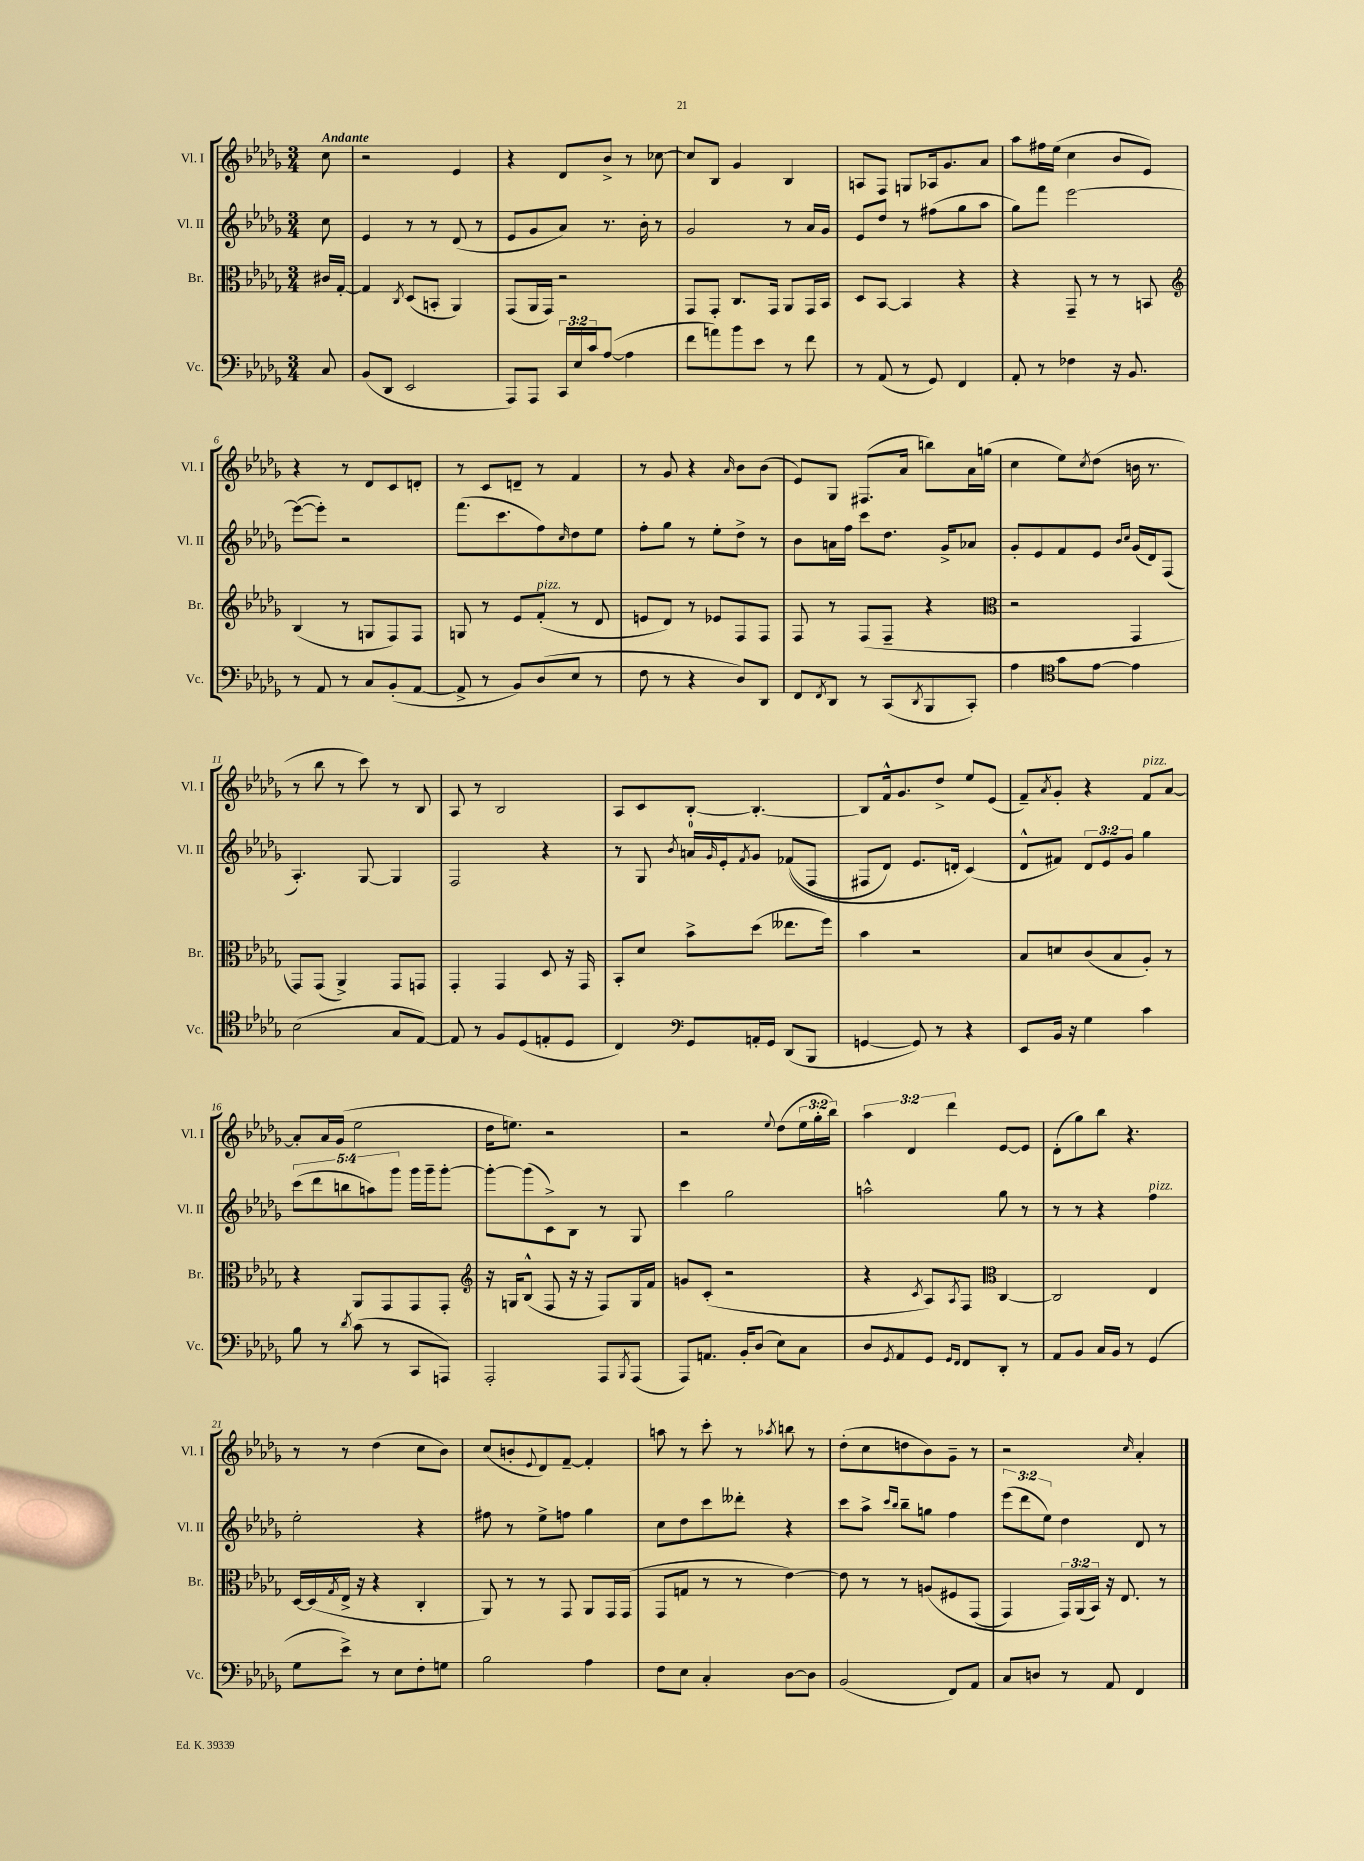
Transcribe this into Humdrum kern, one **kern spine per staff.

**kern	**kern	**kern	**kern
*staff4	*staff3	*staff2	*staff1
*clefF4	*clefC3	*clefG2	*clefG2
*k[b-e-a-d-g-]	*k[b-e-a-d-g-]	*k[b-e-a-d-g-]	*k[b-e-a-d-g-]
*M3/4	*M3/4	*M3/4	*M3/4
8C	16c#	8cc	8cc
.	[16G-'	.	.
=	=	=	=
(8BB-	4G-]	4e-	2r
8DD-	.	.	.
.	8qC	.	.
2EE-	(8D-	8r	.
.	8BB'	8r	.
.	4AA-)	(8d-	4e-
.	.	8r	.
=	=	=	=
8AAA-)	(8GG-	8e-	4r
8AAA-	16AA-	8g-	.
.	16GG-)	.	.
24CC	2r	8a-)	8d-
24E-	.	.	.
24c	.	.	.
([8A-	.	8.r	8b-^
4A-]	.	.	8r
.	.	16b-'	.
.	.	8r	[8cc-
=	=	=	=
8f	8GG-	2g-	8cc-]
8a)	8GG-'	.	8B-
8b-	8.C	.	4g-
8e-	.	.	.
.	16GG-	.	.
8r	8AA-	8r	4B-
8f	16GG-	16a-	.
.	16BB-	16g-	.
=	=	=	=
8r	8D-	8e-	8A
(8AA-	[8BB-	8dd-	8F
8r	4BB-]	8r	8G
8GG-)	.	(8ff#	16A-
.	.	.	8.g-
4FF	4r	8gg-	.
.	.	8aa-	8a-
=	=	=	=
8AA-'	4r	8gg-)	8aa-
8r	.	8fff	16ff#
.	.	.	(16ee-
4F-	8GG-~	[2eee-	4cc
.	8r	.	.
16r	8r	.	8b-
8.BB-	.	.	.
.	8BB	.	8e-)
=	=	=	=
*	*clefG2	*	*
8r	(4B-	(8eee-_	4r
8AA-	.	8eee-'])	.
8r	8r	2r	8r
8C	8G	.	8d-
(8BB-'	8F)	.	8c
[8AA-	8F	.	8d'
=	=	=	=
8AA-^]	8G	(8.fff	8r
8r	8r	.	8c
.	.	8.ccc	.
8BB-)	8e-	.	8d~
(8D-	(8f'	8ff)	8r
.	.	16qqcc	.
8E-	8r	8dd-	4f
8r	8d-	8ee-	.
=	=	=	=
8F	8e	8ff'	8r
8r	8d-)	8gg-	8g-
4r	8r	8r	4r
.	8e-	8ee-'	.
.	.	.	16qqa-
8D-)	8F	8dd-^	8b-
8DD-	8F	8r	(8b-
=	=	=	=
8FF	8F	8b-	8e-)
8qFF	.	.	.
8DD-	8r	16a	8G-
.	.	16ff	.
8r	(8F	8ccc	(8.F#
(8CC	8F~	8.dd-	.
.	.	.	16a-
8qDD-	.	.	.
8BBB-	4r	.	8bb)
.	.	16g-^	.
8CC')	.	8a-	16a-
.	.	.	(16gg
=	=	=	=
*	*clefC3	*	*
4A-	2r	8g-'	4cc
.	.	8e-	.
*clefC4	*	*	*
8g-	.	8f	8ee-)
.	.	.	8qcc
[8e-	.	8e-	(8dd-
.	.	16qqb-	.
.	.	16qqcc	.
4e-]	4GG-	(16g-	16b
.	.	16d-)	8.r
.	.	(8F	.
=	=	=	=
(2B-	8GG-)	4.A-')	8r
.	(8GG-	.	8bb-
.	4AA-^)	.	8r
.	.	[8G-	8ccc)
8G-	8GG-	4G-]	8r
[8E-)	8GG	.	8B-
=	=	=	=
8E-]	4GG-'	2F	8A-
8r	.	.	8r
8F	4GG-	.	2B-
(8D-	.	.	.
8E'	8D-	4r	.
8D-	16r	.	.
.	16GG-	.	.
=	=	=	=
4C)	8BB-'	8r	8A-
.	8d-	8G-	8c
*clefF4	*	*	*
.	.	8qb-	.
8GG-	8b-^	16a	[8B-'
.	.	16qqg-	.
.	.	16e-'	.
.	.	8qf	.
16AA'	(8dd-	8g-	4.B-'_
16GG-	.	.	.
(8DD-	8.ee--	&((8f-	.
8BBB-	.	8F	.
.	16ff)	.	.
=	=	=	=
[4GG	4b-	8F#	8B-]
.	.	8d-)	16f^^
.	.	.	8.g-
8GG])	2r	8.e-	.
8r	.	.	8dd-^
.	.	16d'	.
4r	.	(4c&)	8ee-
.	.	.	(8e-
=	=	=	=
8EE-	8B-	8d-^^	8f~)
.	.	.	8qa-
16BB-	8d	8f#)	8g-'
16r	.	.	.
4G-	(8c	12d-	4r
.	.	12e-	.
.	8B-	.	.
.	.	12g-	.
4c	8A-')	4gg-	8f
.	8r	.	[8a-
=	=	=	=
8B-	4r	(10ccc	8a-']
.	.	10ddd-	.
8r	.	.	16a-
.	.	.	(16g-
.	.	10bb	.
8qd-	.	.	.
(8c	8AA-	.	2ee-
.	.	10aa)	.
8r	8GG-	.	.
.	.	10ggg-	.
8CC	8GG-	16ggg-	.
.	.	16ggg-~	.
8AAA)	8GG-'	[8ggg-'	.
=	=	=	=
*	*clefG2	*	*
2AAA-'	16r	8ggg-'_	16dd-
.	16G	.	8.ee)
.	(8B-^^	(8ggg-]	.
.	8F	8c^)	2r
.	16r	8B-	.
.	16r	.	.
8AAA-	8F)	8r	.
8qBBB-	.	.	.
(8AAA-	16G	8G-	.
.	16f	.	.
=	=	=	=
8AAA-)	8g	4ccc	2r
8.AA	(8c'	.	.
.	2r	2gg-	.
16BB-'	.	.	.
(8D-	.	.	.
.	.	.	8qqee-
8E-)	.	.	(8dd-
8C	.	.	24ee-
.	.	.	24gg-'
.	.	.	24bb-)
=	=	=	=
8D-	4r	2aa^^	6aa-
8qGG-	.	.	.
8AA-	.	.	.
.	.	.	6d-
.	8qc	.	.
8GG-	8A-)	.	.
.	.	.	6ddd-
16qqGG-	.	.	.
16qqFF	8qA-	.	.
8FF	8F	.	.
*	*clefC3	*	*
8DD-'	[4C	8gg-	[8e-
8r	.	8r	8e-]
=	=	=	=
8AA-	2C]	8r	(8d-'
8BB-	.	8r	8gg-)
16C	.	4r	8bb-
16BB-	.	.	.
8r	.	.	4.r
(4GG-	4E-	4ff	.
=	=	=	=
8G-	[16D-	2ee-'	8r
.	(16D-]	.	.
.	8qG-	.	.
8e-^)	16E-^	.	8r
.	16r	.	.
8r	4r	.	(4dd-
8E-	.	.	.
8F'	4C'	4r	8cc
8G	.	.	8b-)
=	=	=	=
2B-	8AA-)	8ff#	(8cc
.	8r	8r	8b'
.	.	.	8qqe-
.	8r	8ee-^	8d-)
.	8GG-	8ff	[8f~
4A-	8AA-	4gg-	4f']
.	16GG-	.	.
.	(16GG-	.	.
=	=	=	=
8F	8GG-	8cc	8aa
8E-	8G	8dd-	8r
4C'	8r	8ccc	8ccc'
.	8r	8ddd--'	8r
.	.	.	8qaa-
[8D-	[4e-)	4r	8bb
8D-]	.	.	8r
=	=	=	=
(2BB-	8e-]	8ccc	(8dd-'
.	8r	8aa-^	8cc
.	.	16qqccc	.
.	.	16qqbb-	.
.	8r	8bb-~	8dd
.	&(8A	8gg	8b-)
8FF)	8F#	4ff	8g-~
8AA-	(8GG-	.	8r
=	=	=	=
8C	4GG-)	(12eee-	2r
.	.	12ddd-	.
8D	.	.	.
.	.	12ee-)	.
8r	24GG-&)	4dd-	.
.	(24AA-	.	.
.	24BB-)	.	.
8AA-	16r	.	.
.	8.E-	.	.
.	.	.	16qqcc
4FF	.	8d-	4a-'
.	8r	8r	.
==	==	==	==
*-	*-	*-	*-
